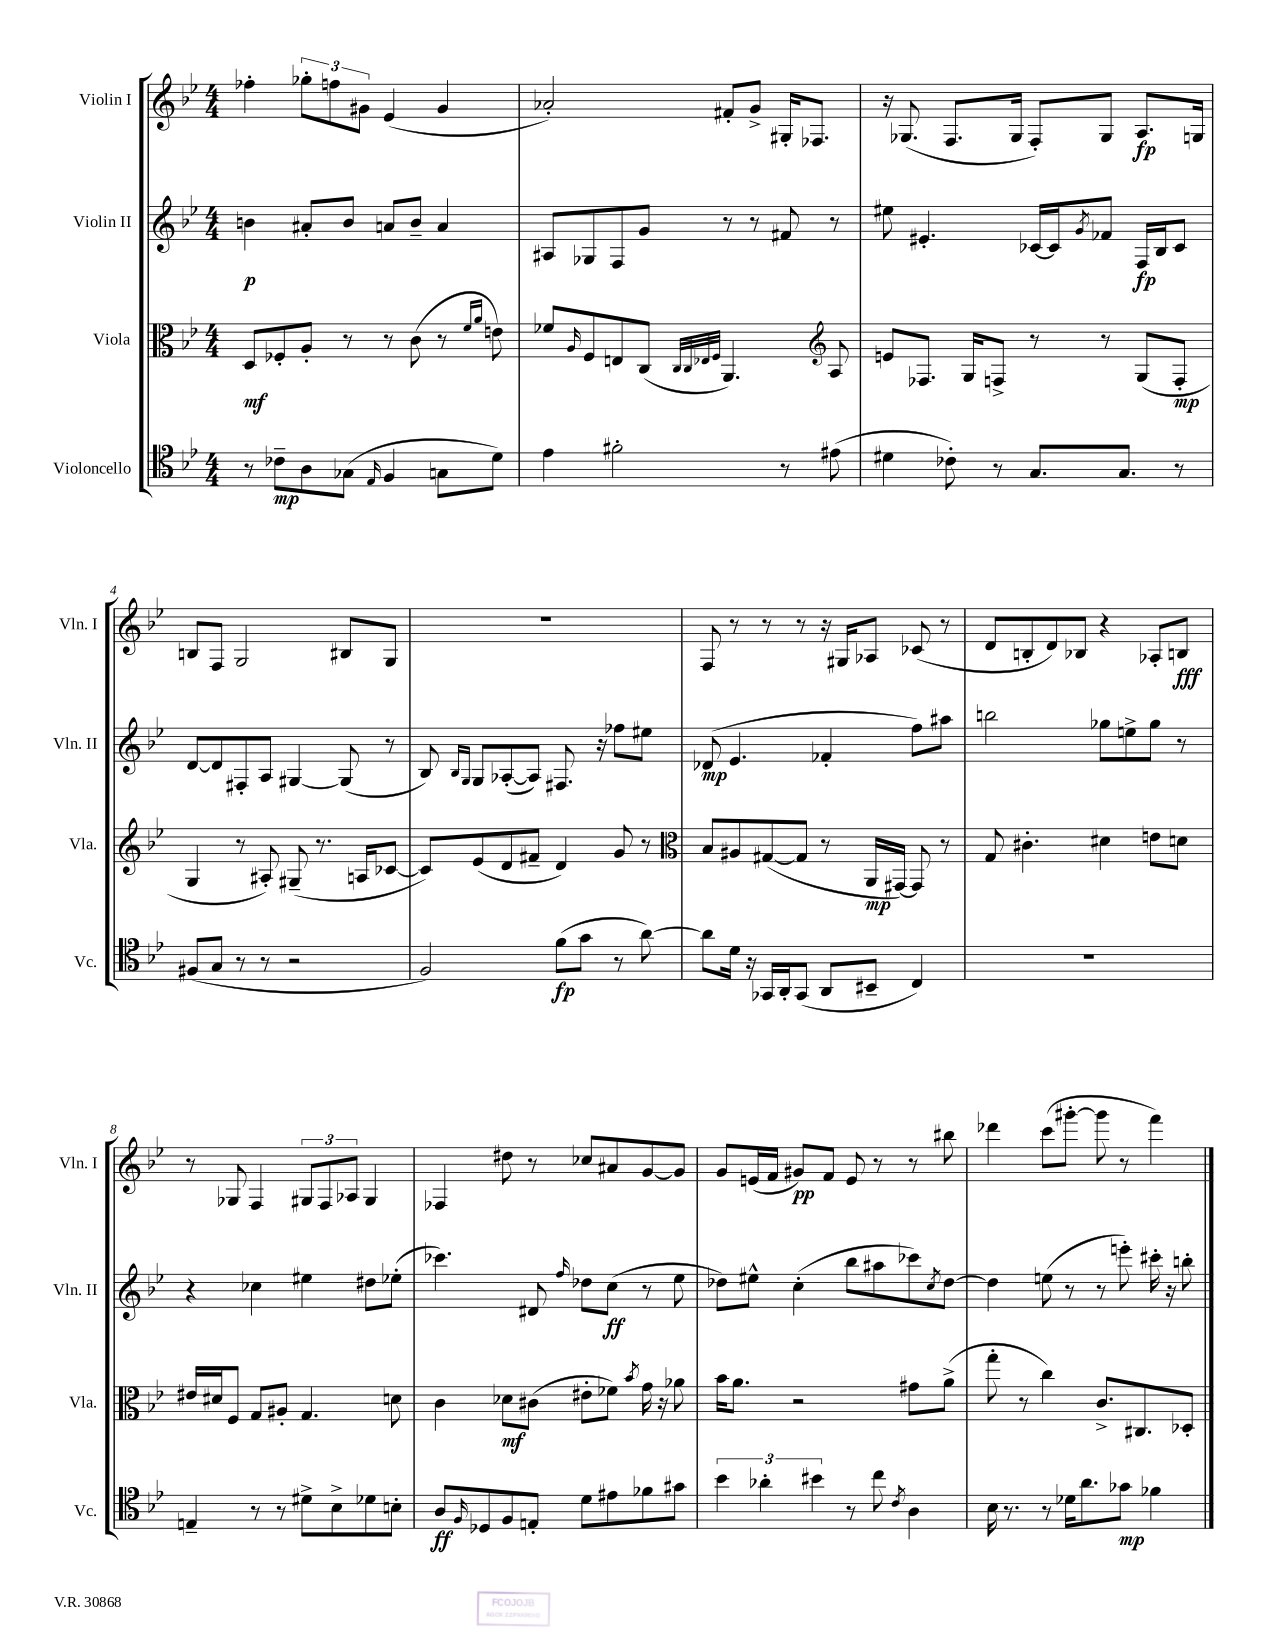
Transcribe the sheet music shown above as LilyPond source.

<<
\new StaffGroup <<
\new Staff = "s0" \with { instrumentName = "Violin I" shortInstrumentName = "Vln. I" } {
    \clef treble \key bes \major \numericTimeSignature \time 4/4
    fes''4-. \tuplet 3/2 { ges''8-. f''8 gis'8 } ees'4( gis'4 |
    aes'2-.) fis'8-. g'8-> gis16-. fes8. |
    r16 ges8.( f8. ges16 f8-.) ges8 a8.\fp g16 |
    b8 f8 g2 bis8 g8 |
    R1 |
    f8 r8 r8 r8 r16 gis16 aes8 ces'8( r8 |
    d'8 b8-. d'8) bes8 r4 aes8-. b8\fff |
    r8 ges8 f4 \tuplet 3/2 { gis8 f8 aes8 } gis4 |
    fes4 dis''8 r8 ces''8 ais'8 g'8~ g'8 |
    g'8 e'16( f'16 gis'8\pp) f'8 e'8 r8 r8 bis''8 |
    des'''4 c'''8( gis'''8~-. gis'''8 r8 f'''4) \bar "|." |
}
\new Staff = "s1" \with { instrumentName = "Violin II" shortInstrumentName = "Vln. II" } {
    \clef treble \key bes \major \numericTimeSignature \time 4/4
    b'4\p ais'8-. b'8 a'8 b'8-- a'4 |
    ais8 ges8 f8 g'8 r8 r8 fis'8 r8 |
    eis''8 eis'4.-. ces'16~ ces'16 \acciaccatura { g'8 } fes'8 f16\fp bes16 ces'8 |
    d'8~ d'8 fis8-. a8 gis4~ gis8( r8 |
    bes8) \grace { bes16 g16 } g8 aes8~-.( aes8) fis8. r16 fes''8 eis''8 |
    des'8\mp( ees'4. fes'4-. f''8) ais''8 |
    b''2 ges''8 e''8-> ges''8 r8 |
    r4 ces''4 eis''4 dis''8 ees''8-.( |
    ces'''4.) dis'8 \grace { f''16 } des''8 c''8\ff( r8 ees''8 |
    des''8) eis''8-^ c''4-.( bes''8 ais''8 ces'''8) \acciaccatura { c''8 } des''8~ |
    des''4 e''8( r8 r8 e'''8-.) cis'''16-. r16 b''8-. \bar "|." |
}
\new Staff = "s2" \with { instrumentName = "Viola" shortInstrumentName = "Vla." } {
    \clef alto \key bes \major \numericTimeSignature \time 4/4
    d8\mf fes8-. a8-. r8 r8 c'8( r8 \grace { f'16 a'16 } e'8) |
    fes'8 \grace { a16 } f8 e8 c8( \grace { c32 c32 ees32 f32 } a,4.) \clef treble a8 |
    e'8 fes8. g16 f8-> r8 r8 g8( f8-.\mp |
    g4 r8 ais8-.) gis8--( r8. a16 ces'8~ |
    ces'8) ees'8( d'8 fis'8-- d'4) g'8 r8 |
    \clef alto bes8 ais8 gis8~( gis8 r8 a,16\mp gis,16~) gis,8 r8 |
    g8 cis'4.-. dis'4 e'8 d'8 |
    eis'16 dis'16 f8 g8 ais8-. g4. d'8 |
    c'4 des'8\mf cis'8( eis'8-. fes'8) \acciaccatura { bes'8 } g'16 r16 aes'8 |
    bes'16 a'8. r2 gis'8 a'8->( |
    g''8-. r8 c''4) c'8.-> cis8. des8-. \bar "|." |
}
\new Staff = "s3" \with { instrumentName = "Violoncello" shortInstrumentName = "Vc." } {
    \clef tenor \key bes \major \numericTimeSignature \time 4/4
    r8 ces'8--\mp a8 ges8( \grace { ees16 } f4 g8 d'8) |
    ees'4 fis'2-. r8 eis'8( |
    dis'4 ces'8-.) r8 g8. g8. r8 |
    fis8( g8 r8 r8 r2 |
    f2) f'8\fp( g'8 r8 a'8~) |
    a'8 d'16 r16 ges,16 a,16-. ges,8( a,8 bis,8-- c4) |
    R1 |
    e4-- r8 r8 dis'8-> bes8-> des'8 b8-. |
    a8\ff \grace { f16 } des8 f8 e8-. d'8 eis'8 fes'8 gis'8 |
    \tuplet 3/2 { bes'4 aes'4-. bis'4 } r8 c''8 \acciaccatura { c'8 } a4 |
    bes16 r8. r8 des'16 a'8. ges'8\mp fes'4 \bar "|." |
}
>>
>>
